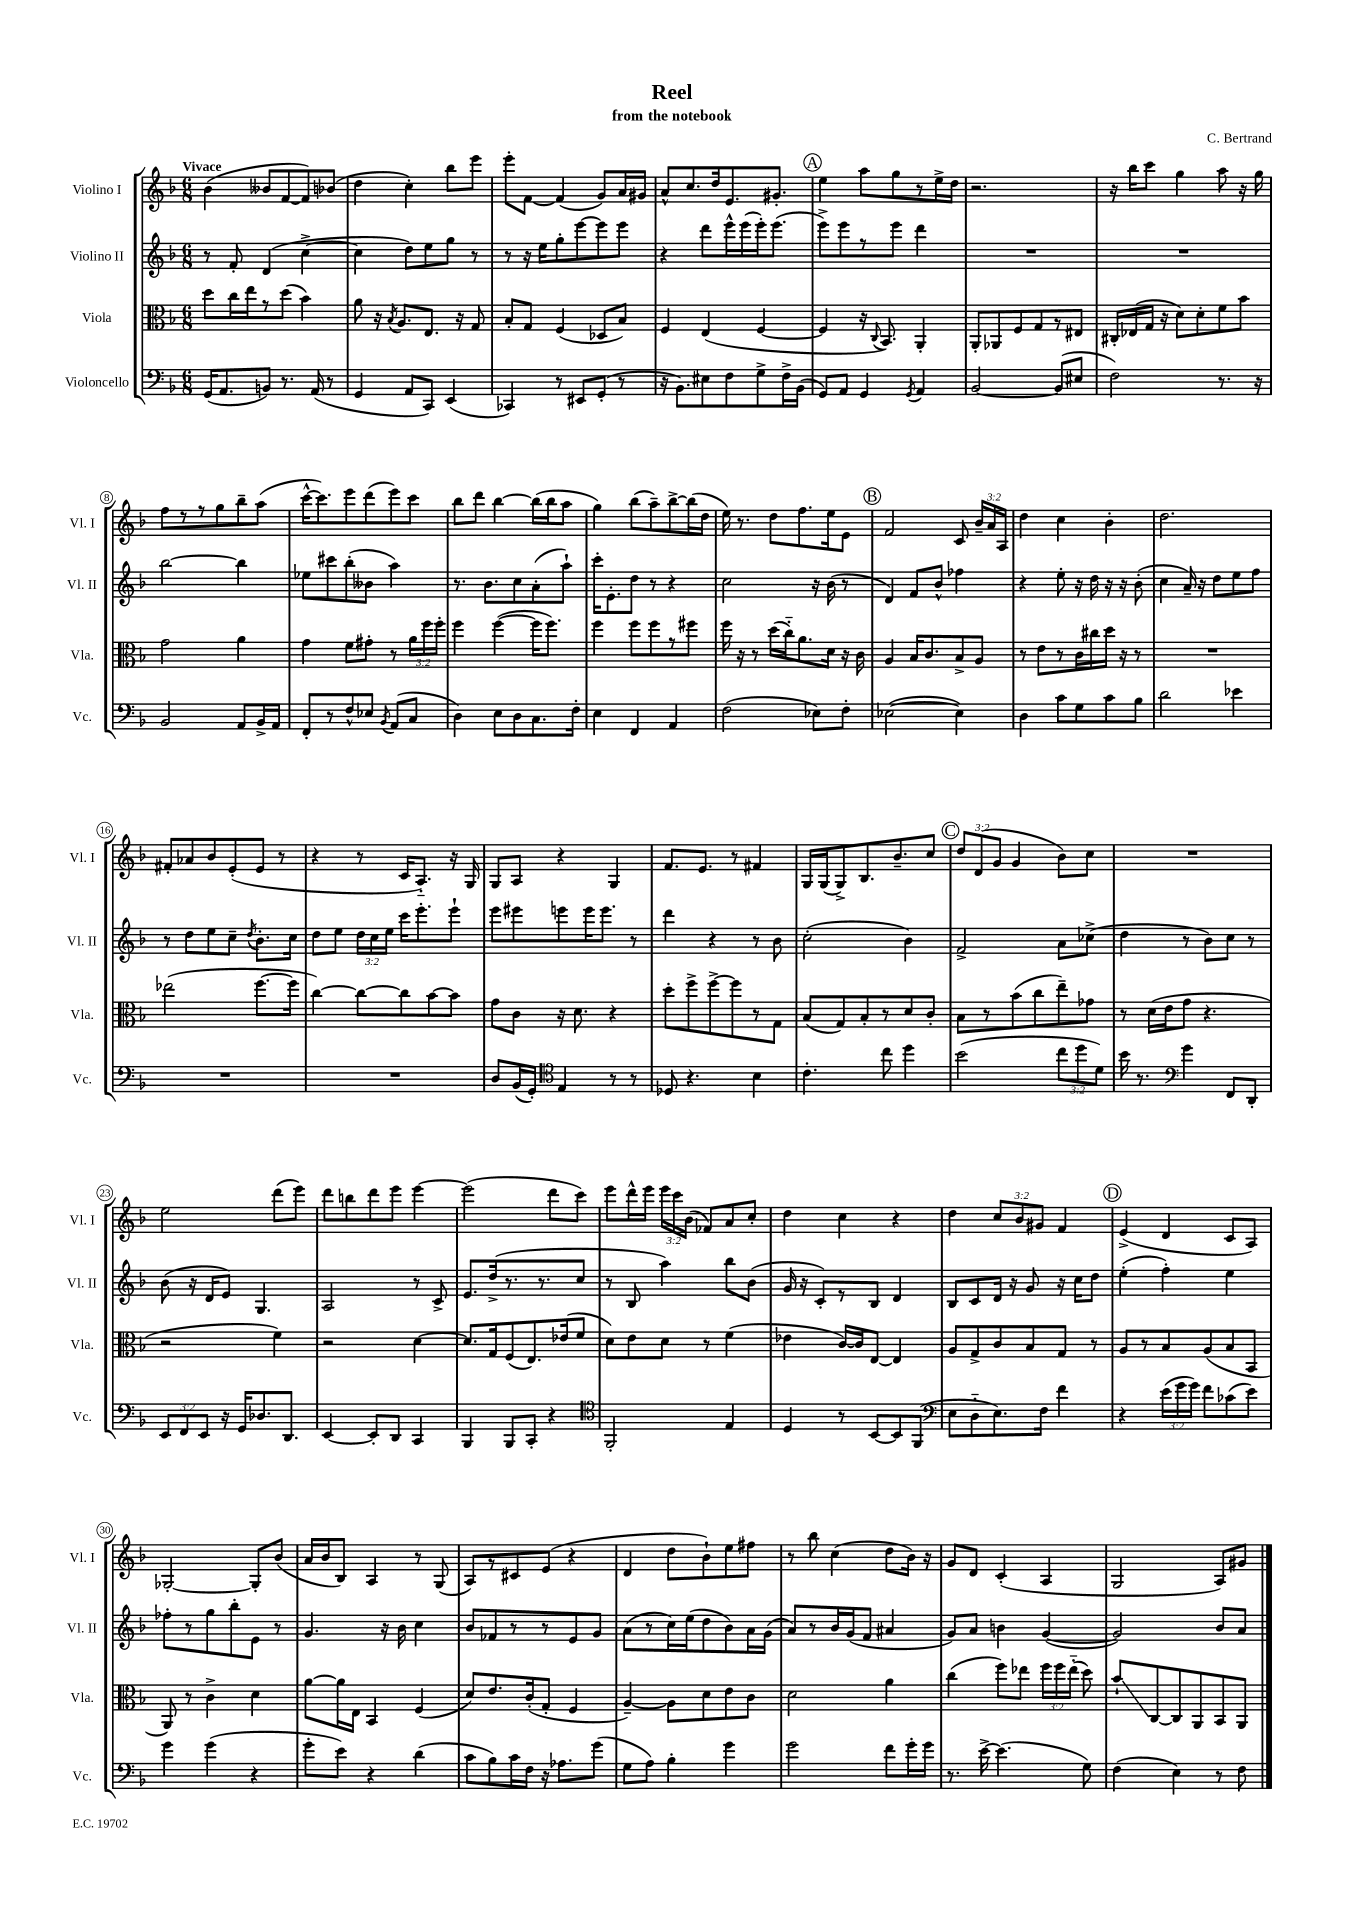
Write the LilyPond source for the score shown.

\header { title = "Reel" composer = "C. Bertrand" subtitle = "from the notebook" }
<<
\new StaffGroup <<
\new Staff = "s0" \with { instrumentName = "Violino I" shortInstrumentName = "Vl. I" } {
    \clef treble \key f \major \numericTimeSignature \time 6/8 \override Staff.TupletNumber.text = #tuplet-number::calc-fraction-text \tempo "Vivace"
    \autoBeamOff bes'4( beses'8[ f'8~ f'8) bes'8]( |
    d''4 c''4-.) bes''8[ e'''8] |
    e'''8[-. f'8]~ f'4( g'8[) a'16 gis'16] |
    a'8[-^ c''8. d''16 e'8. gis'8.]-. |
    \mark \markup { \circle "A" } e''4 a''8[ g''8 r8 e''16-> d''16] |
    r2. |
    r16 bes''16[ c'''8] g''4 a''8 r16 g''16 |
    f''8[ r8 r8 g''8 bes''8-- a''8]( |
    c'''16[~-^ c'''8.) e'''8 d'''8( e'''8) c'''8] |
    bes''8[ d'''8] bes''4~ bes''16[( bes''16 a''8] |
    g''4) bes''8[( a''8--) bes''8~-> bes''16( d''16] |
    e''16) r8. d''8[ f''8. e''16 e'8] |
    \mark \markup { \circle "B" } f'2 c'8 \tuplet 3/2 { bes'16[-- a'16 a16] } |
    d''4 c''4 bes'4-. |
    d''2. |
    fis'8[-. aes'8 bes'8 e'8-.( e'8] r8 |
    r4 r8 c'16[ a8.]-_) r16 g16 |
    g8[ a8] r4 g4 |
    f'8.[ e'8.] r8 fis'4 |
    g16[ g16( g8->) bes8. bes'8.-- c''8] |
    \mark \markup { \circle "C" } \tuplet 3/2 { d''8[ d'8( g'8] } g'4 bes'8[) c''8] |
    R2. |
    e''2 d'''8[( e'''8]) |
    d'''8[ b''8 d'''8 e'''8] e'''4~ |
    e'''2( d'''8[ c'''8]) |
    e'''8[ d'''16-^ e'''16] \tuplet 3/2 { e'''16[ c'''16 bes'16]( } fes'8[) a'8 c''8]-. |
    d''4 c''4 r4 |
    d''4 \tuplet 3/2 { c''8[ bes'8 gis'8] } f'4 |
    \mark \markup { \circle "D" } e'4->( d'4 c'8[ a8]) |
    ges2~-. ges8[-. bes'8]( |
    a'16[ bes'16 bes8]) a4 r8 g8( |
    a8[) r8 cis'8 e'8]( r4 |
    d'4 d''8[ bes'8-!) e''8 fis''8] |
    r8 bes''8 c''4( d''8[ bes'16]) r16 |
    g'8[ d'8] c'4-.( a4 |
    g2 a8[) gis'8] \bar "|." |
}
\new Staff = "s1" \with { instrumentName = "Violino II" shortInstrumentName = "Vl. II" } {
    \clef treble \key f \major \numericTimeSignature \time 6/8 \override Staff.TupletNumber.text = #tuplet-number::calc-fraction-text
    \autoBeamOff r8 f'8-. d'4( c''4~-> |
    c''4 d''8[) e''8 g''8] r8 |
    r8 r16 e''16[ g''8-. e'''8~ e'''8 e'''8] |
    r4 d'''8[ e'''16-^ e'''16( e'''16-.) e'''8.]( |
    \mark \markup { \circle "A" } e'''8[->) e'''8 r8 e'''8] d'''4 |
    R2. |
    R2. |
    bes''2~ bes''4 |
    ees''8[ cis'''8 bes''8-.( beses'8] a''4) |
    r8. bes'8.[ c''8 a'8-.( a''8]-!) |
    c'''16[-. e'8.-. d''8] r8 r4 |
    c''2 r16 bes'16( r8 |
    \mark \markup { \circle "B" } d'4) f'8[ bes'8]-^ fes''4 |
    r4 e''8-. r16 d''16 r16 r16 bes'8-.( |
    c''4 a'16--) r16 d''8[ e''8 f''8] |
    r8 d''8[ e''8 c''8]-- \acciaccatura { d''8 } bes'8.[-. c''16] |
    d''8[ e''8] \tuplet 3/2 { d''16[ c''16 e''16] } c'''16[ e'''8.-. e'''8]-! |
    e'''8[ eis'''8 e'''8 e'''16 e'''8.] r8 |
    d'''4 r4 r8 bes'8 |
    c''2-.( bes'4) |
    \mark \markup { \circle "C" } f'2-> a'8[ ces''8]->( |
    d''4 r8 bes'8[) c''8] r8 |
    bes'8( r16 d'16[ e'8]) g4. |
    a2 r8 c'8-> |
    e'8.[ d''16->( r8. r8. c''8] |
    r8 bes8 a''4) bes''8[ bes'8]( |
    g'16 r16 c'8[-.) r8 bes8] d'4 |
    bes8[ c'8 d'16] r16 g'8 r16 c''16[ d''8] |
    \mark \markup { \circle "D" } e''4-.( f''4-.) e''4 |
    fes''8[-. r8 g''8 bes''8-. e'8] r8 |
    g'4. r16 bes'16 c''4 |
    bes'8[ fes'8 r8 r8 e'8 g'8] |
    a'8[( r8 c''16) e''16( d''8 bes'8) a'16 g'16]( |
    a'8[) r8 bes'16 g'16( f'8] ais'4 |
    g'8[) a'8] b'4 g'4~( |
    g'2) bes'8[ a'8] \bar "|." |
}
\new Staff = "s2" \with { instrumentName = "Viola" shortInstrumentName = "Vla." } {
    \clef alto \key f \major \numericTimeSignature \time 6/8 \override Staff.TupletNumber.text = #tuplet-number::calc-fraction-text
    \autoBeamOff d''8[ c''16 e''16 r8 d''8]( bes'4) |
    a'8 r16 \acciaccatura { bes8 } a8.[ e8.] r16 g8 |
    bes8[-. g8] f4( des8[ bes8]) |
    f4 e4( f4~ |
    \mark \markup { \circle "A" } f4 r16 \appoggiatura { c8 } bes,8.) a,4-. |
    a,8[-. aes,8 f8 g8 r8 eis8] |
    cis16[-. ees16( g16] r16 d'8[) d'8-. f'8 bes'8] |
    g'2 a'4 |
    g'4 f'8[ gis'8]-. r8 \tuplet 3/2 { a'16[ f''16 f''16]-. } |
    f''4 f''4~( f''16[ f''8.]) |
    f''4 f''8[ f''8 r8 fis''8] |
    f''16 r16 r8 d''16[( c''16-_) a'8. d'16] r16 c'16 |
    \mark \markup { \circle "B" } a4 bes16[ c'8. bes8-> a8] |
    r8 e'8[ r8 c'16 cis''16 d''16] r16 r8 |
    R2. |
    ees''2( f''8.[~ f''16] |
    c''4~) c''8[~ c''8 bes'8~ bes'8] |
    g'8[ c'8] r16 d'8. r4 |
    d''8[-. f''8-> f''8~-> f''8 r8 g8] |
    bes8[( g8) bes8-. r8 d'8 c'8]-. |
    \mark \markup { \circle "C" } bes8[ r8 bes'8( c''8 e''8--) ges'8] |
    r8 d'16[( e'16 g'8] r4. |
    r2 f'4) |
    r2 d'4~ |
    d'8.[ g16 f8( e8.) ees'16( f'8] |
    d'8[) e'8 d'8] r8 f'4( |
    ees'4 c'16[~) c'16 e8]~ e4 |
    a8[ g8-> c'8 bes8 g8] r8 |
    \mark \markup { \circle "D" } a8[ r8 bes8 a8( bes8 bes,8] |
    a,8) r8 c'4-> d'4 |
    a'8[~ a'16 e16] bes,4 f4( |
    d'8[) e'8. c'16-.( g8]-. f4 |
    a4~--) a8[ d'8 e'8 c'8] |
    d'2 a'4 |
    c''4( f''8[) ees''8] \tuplet 3/2 { f''16[ f''16 ees''16]-_( } d''8) |
    bes'8[-!\glissando c8~ c8 a,8 bes,8 a,8] \bar "|." |
}
\new Staff = "s3" \with { instrumentName = "Violoncello" shortInstrumentName = "Vc." } {
    \clef bass \key f \major \numericTimeSignature \time 6/8 \override Staff.TupletNumber.text = #tuplet-number::calc-fraction-text
    \autoBeamOff g,16[( a,8. b,8]) r8. a,16( r8 |
    g,4 a,8[ c,8]) e,4( |
    ces,4) r8 eis,8[ g,8]-.( r8 |
    r16 bes,8.[) eis8 f8 g8-> f16-> bes,16]( |
    \mark \markup { \circle "A" } g,8[) a,8] g,4 \acciaccatura { g,8 } a,4 |
    bes,2~ bes,8[( eis8] |
    f2) r8. r16 |
    bes,2 a,8[ bes,16-> a,16] |
    f,8[-. r8 f8-^ ees8] \acciaccatura { bes,8 } a,8[( c8] |
    d4) e8[ d8 c8. f16]-. |
    e4 f,4 a,4 |
    f2( ees8[) f8]-. |
    \mark \markup { \circle "B" } ees2~( ees4) |
    d4 c'8[ g8 c'8 bes8] |
    d'2 ees'4 |
    R2. |
    R2. |
    d8[ bes,16( g,16]-.) \clef tenor e4 r8 r8 |
    des8 r4. bes4 |
    c'4.-. c''8 d''4 |
    \mark \markup { \circle "C" } bes'2( \tuplet 3/2 { c''8[ d''8 d'8]) } |
    bes'16 r8. \clef bass g'4 f,8[ d,8]-. |
    \tuplet 3/2 { e,8[ f,8 e,8] } r16 g,16[ des8. d,8.] |
    e,4~ e,8[-. d,8] c,4 |
    bes,,4 bes,,8[ c,8]-. r4 |
    \clef tenor f,2-. e4 |
    d4 r8 bes,8[~ bes,8 f,8]( |
    \clef bass e8[ d8-_ e8.) f16] f'4 |
    \mark \markup { \circle "D" } r4 \tuplet 3/2 { e'16[( g'16 g'16]) } f'8[ ces'8( e'8]) |
    g'4 g'4( r4 |
    g'8[-. e'8]) r4 d'4( |
    c'8[ bes8) c'16 f16] r16 aes8.[ g'8]( |
    g8[ a8]) bes4-. g'4 |
    g'2 f'8[ g'16-. g'16] |
    r8. e'16~-> e'4.( g8) |
    f4( e4) r8 f8 \bar "|." |
}
>>
>>
\layout { \context { \Score \override BarNumber.stencil = #(make-stencil-circler 0.1 0.3 ly:text-interface::print) } }
